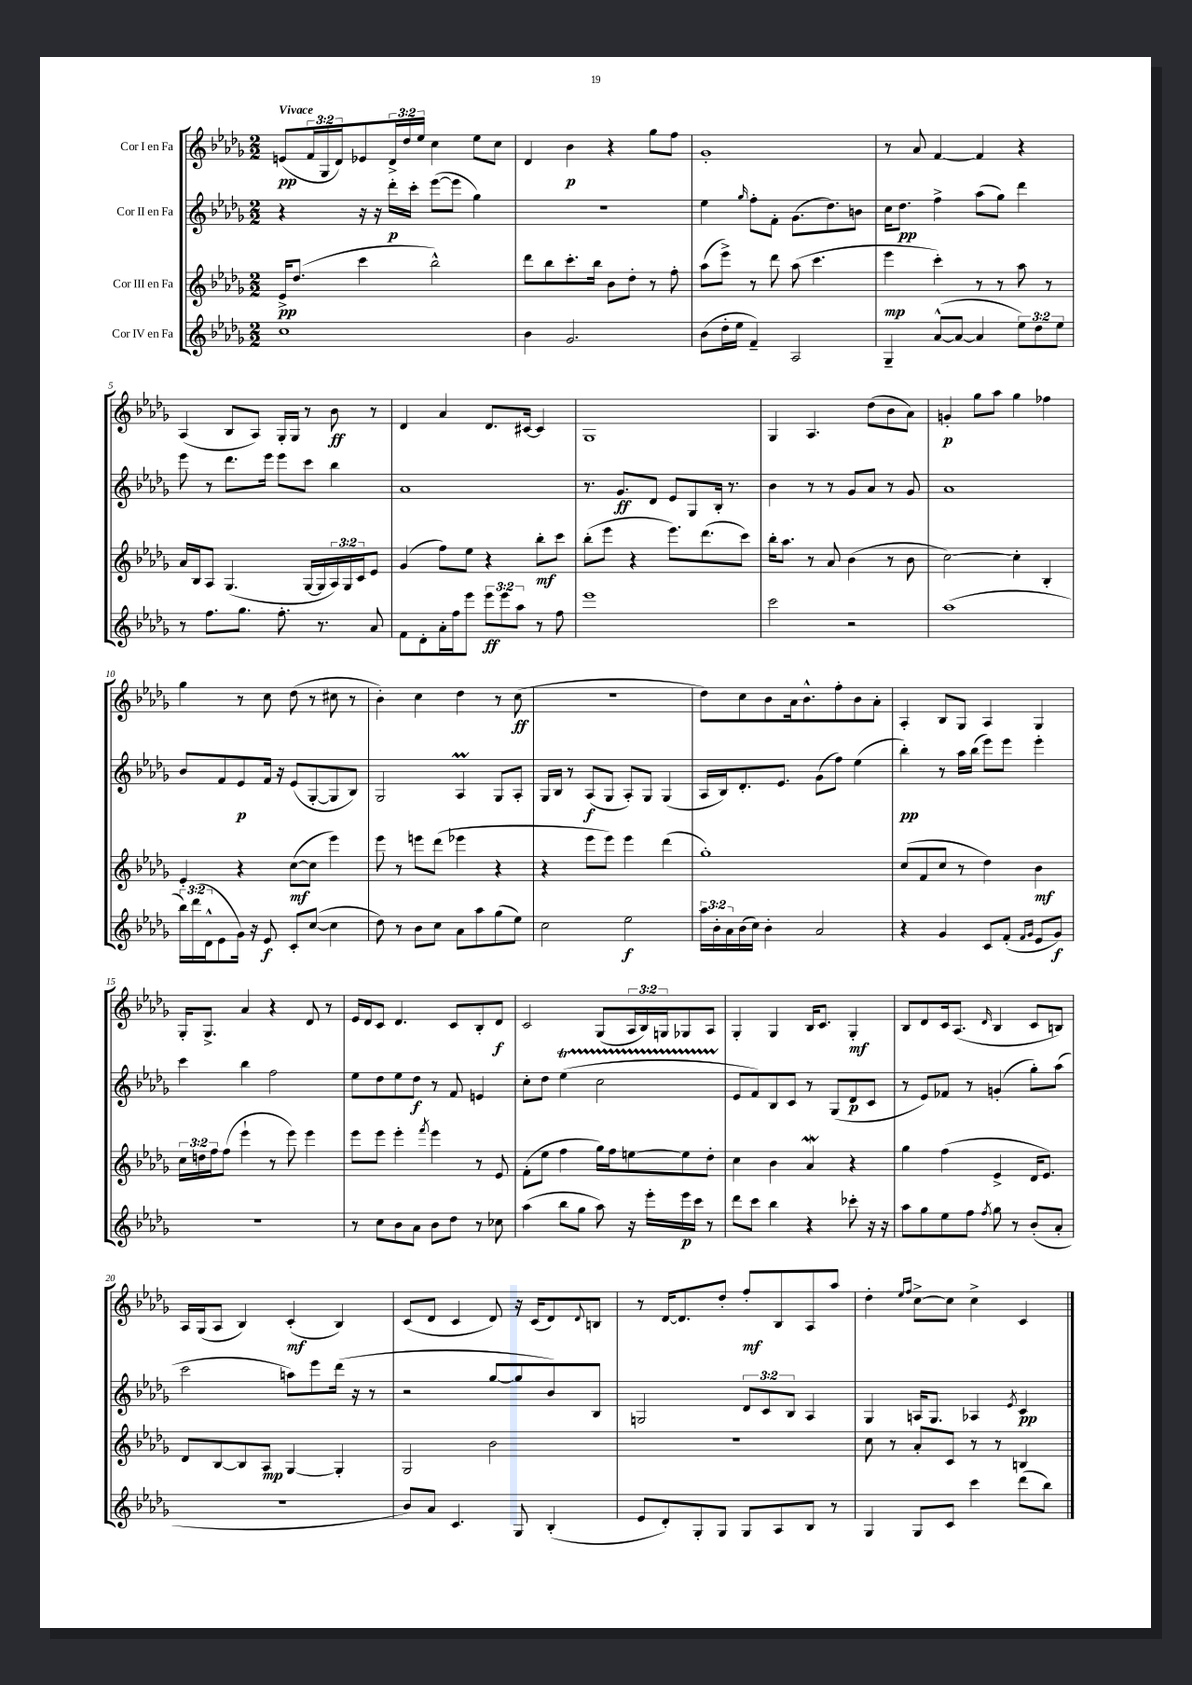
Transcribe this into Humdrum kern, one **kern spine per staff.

**kern	**dynam	**kern	**dynam	**kern	**dynam	**kern	**dynam
*part4	*part4	*part3	*part3	*part2	*part2	*part1	*part1
*staff4	*staff4	*staff3	*staff3	*staff2	*staff2	*staff1	*staff1
*I"Cor IV en Fa	*	*I"Cor III en Fa	*	*I"Cor II en Fa	*	*I"Cor I en Fa	*
*clefG2	*	*clefG2	*	*clefG2	*	*clefG2	*
*k[b-e-a-d-g-]	*	*k[b-e-a-d-g-]	*	*k[b-e-a-d-g-]	*	*k[b-e-a-d-g-]	*
*M2/2	*	*M2/2	*	*M2/2	*	*M2/2	*
=1	=1	=1	=1	=1	=1	=1	=1
!	!	!	!	!	!	!LO:TX:a:B:t=Vivace	!
1cc	.	16e-^/KL	pp	4r	.	(8en/L	pp
.	.	(8.dd-/J	.	.	.	.	.
.	.	.	.	.	.	24f/L	.
.	.	.	.	.	.	24G-/	.
.	.	.	.	.	.	24d-/J)	.
.	.	4ccc\	.	16r	.	8e-X/	.
.	.	.	.	16r	.	.	.
.	.	.	.	16ddd-'\LL	p	24d-^/L	.
.	.	.	.	.	.	24dd-/	.
.	.	.	.	16ccc'\JJ	.	.	.
.	.	.	.	.	.	24ee-/JJ	.
.	.	2bb-^^\)	.	([8eee-\L	.	4cc\	.
.	.	.	.	8eee-\J]	.	.	.
.	.	.	.	4gg-\)	.	8ee-\L	.
.	.	.	.	.	.	8cc\J	.
=2	=2	=2	=2	=2	=2	=2	=2
4b-\	.	8ddd-\L	.	1r	.	4d-/	.
.	.	8bb-\	.	.	.	.	.
2.g-/	.	8.ccc'\	.	.	.	4b-\	p
.	.	16bb-\Jk	.	.	.	.	.
.	.	8b-\L	.	.	.	4r	.
.	.	8dd-'\J	.	.	.	.	.
.	.	8r	.	.	.	8gg-\L	.
.	.	8ff'\	.	.	.	8ff\J	.
=3	=3	=3	=3	=3	=3	=3	=3
(8b-\L	.	(8aa-\L	.	4ee-\	.	1g-'	.
16dd-'\L	.	8eee-^\J)	.	.	.	.	.
16ee-\JJ	.	.	.	.	.	.	.
.	.	.	.	16qqgg-/	.	.	.
4f~/)	.	8r	.	8ff'\L	.	.	.
.	.	8ddd-\	.	8f'\J	.	.	.
2A-/	.	(8aa-\	.	(8.g-\L	.	.	.
.	.	4.ccc\	.	.	.	.	.
.	.	.	.	8.dd-\)	.	.	.
.	.	.	.	8bn\J	.	.	.
=4	=4	=4	=4	=4	=4	=4	=4
4G-~/	.	4eee-\	mp	16cc\KL	.	8r	.
.	.	.	.	8.dd-\J	pp	.	.
.	.	.	.	.	.	8a-/	.
([8a-^^/L	.	4ccc'\)	.	4ff^\	.	[4f/	.
8a-/J_	.	.	.	.	.	.	.
4a-/]	.	8r	.	(8aa-\L	.	4f/]	.
.	.	8r	.	8gg-\J)	.	.	.
12ee-\L)	.	8aa-\	.	4ddd-\	.	4r	.
12dd-\	.	.	.	.	.	.	.
.	.	8r	.	.	.	.	.
12ee-\J	.	.	.	.	.	.	.
!!LO:LB:g=z
=5	=5	=5	=5	=5	=5	=5	=5
8r	.	16a-/LL	.	8eee-\	.	(4A-/	.
.	.	16B-/J	.	.	.	.	.
8.ff\L	.	8A-/J	.	8r	.	.	.
.	.	(4.G-/	.	8.ddd-\L	.	8B-/L	.
8.gg-\J	.	.	.	.	.	.	.
.	.	.	.	.	.	8A-/J)	.
.	.	.	.	16eee-\Jk	.	.	.
8.ff'\	.	.	.	8eee-\L	.	16G-'/LL	.
.	.	.	.	.	.	16G-/JJ	.
.	.	[16G-/LL	.	8ccc\J	.	8r	.
8.r	.	16G-/]	.	.	.	.	.
.	.	24A-/)	.	4bb-\	.	8b-\	ff
.	.	24G-/	.	.	.	.	.
.	.	24c/J	.	.	.	.	.
8a-/	.	8e-/J	.	.	.	8r	.
=6	=6	=6	=6	=6	=6	=6	=6
8f\L	.	(4g-/	.	1a-	.	4d-/	.
8d-'\	.	.	.	.	.	.	.
16a-'\L	.	8ff\L)	.	.	.	4a-/	.
16ff\J	.	.	.	.	.	.	.
8eee-\J	.	8ee-\J	.	.	.	.	.
12eee-\L	ff	4r	.	.	.	8.d-/L	.
12eee-\	.	.	.	.	.	.	.
12aa-\J	.	.	.	.	.	.	.
.	.	.	.	.	.	[16c#X/Jk	.
8r	.	8bb-'\L	mf	.	.	4c#/]	.
8ff\	.	8ccc\J	.	.	.	.	.
=7	=7	=7	=7	=7	=7	=7	=7
1eee-	.	(8bb-'\L	.	8.r	.	1G-	.
.	.	8eee-\J	.	.	.	.	.
.	.	.	.	8.g-/L	ff	.	.
.	.	4r	.	.	.	.	.
.	.	.	.	8d-/J	.	.	.
.	.	8.eee-\L)	.	8e-/L	.	.	.
.	.	.	.	8G-/	.	.	.
.	.	(8.ddd-\	.	.	.	.	.
.	.	.	.	16B-'/Jk	.	.	.
.	.	.	.	8.r	.	.	.
.	.	8ccc\J)	.	.	.	.	.
=8	=8	=8	=8	=8	=8	=8	=8
2ccc\	.	16bb-'\KL	.	4b-\	.	4G-/	.
.	.	8.aa-\J	.	.	.	.	.
.	.	8r	.	8r	.	4.A-/	.
.	.	8a-/	.	8r	.	.	.
2r	.	(4b-\	.	8g-/L	.	.	.
.	.	.	.	8a-/J	.	(8dd-\L	.
.	.	8r	.	8r	.	8b-\	.
.	.	8b-\	.	8g-/	.	8a-\J)	.
=9	=9	=9	=9	=9	=9	=9	=9
(1aa-	.	[2cc\)	.	1a-	.	4gn'/	p
.	.	.	.	.	.	8gg-\L	.
.	.	.	.	.	.	8aa-\J	.
.	.	4cc'\]	.	.	.	4gg-\	.
.	.	4B-'/	.	.	.	4ff-X\	.
!!LO:LB:g=z
=10	=10	=10	=10	=10	=10	=10	=10
24bb-\LL)	.	4e-'/	.	8b-/L	.	4gg-\	.
(24ddd-\	.	.	.	.	.	.	.
24d-^^\J	.	.	.	.	.	.	.
8e-\	.	.	.	8f/	.	.	.
16g-\Jk)	.	4r	.	8e-/	p	8r	.
16r	.	.	.	.	.	.	.
8e-/	f	.	.	16f/Jk	.	8cc\	.
.	.	.	.	16r	.	.	.
8c'/L	.	([8cc\L	mf	(8e-/L	.	(8dd-\	.
([8cc/J	.	8cc\J]	.	[8G-'/	.	8r	.
4cc\]	.	4eee-\)	.	8G-/]	.	8cc#X\	.
.	.	.	.	8B-/J)	.	8r	.
=11	=11	=11	=11	=11	=11	=11	=11
8dd-\)	.	8eee-\	.	2G-/	.	4b-'\)	.
8r	.	8r	.	.	.	.	.
8b-\L	.	8eeen\L	.	.	.	4cc\	.
8cc\J	.	(8ddd-\J	.	.	.	.	.
8a-\L	.	4eee-X\	.	4A-M/	.	4dd-\	.
8aa-\	.	.	.	.	.	.	.
(8gg-\	.	4r	.	8G-/L	.	8r	.
8ee-\J)	.	.	.	8A-'/J	.	(8cc\	ff
=12	=12	=12	=12	=12	=12	=12	=12
2cc\	.	4r	.	16G-/LL	.	1r	.
.	.	.	.	16B-/JJ	.	.	.
.	.	.	.	8r	.	.	.
.	.	8eee-\L	.	(8A-/L	f	.	.
.	.	8eee-\J)	.	8G-/J	.	.	.
2ee-\	f	4eee-\	.	8A-'/L)	.	.	.
.	.	.	.	8G-/J	.	.	.
.	.	(4ddd-\	.	(4G-/	.	.	.
=13	=13	=13	=13	=13	=13	=13	=13
24aa-\LL	.	1gg-')	.	16A-/LL	.	8dd-\L)	.
24b-'\	.	.	.	.	.	.	.
.	.	.	.	16B-/J)	.	.	.
24a-\	.	.	.	.	.	.	.
(16b-\	.	.	.	8.d-'/	.	8cc\	.
16cc\JJ)	.	.	.	.	.	.	.
4b-'\	.	.	.	.	.	8b-\	.
.	.	.	.	8.e-/J	.	.	.
.	.	.	.	.	.	16a-\k	.
.	.	.	.	.	.	8.b-^^\	.
2a-/	.	.	.	(8g-\L	.	.	.
.	.	.	.	8ff\J)	.	8ff'\	.
.	.	.	.	(4ee-\	.	8b-\	.
.	.	.	.	.	.	8a-'\J	.
=14	=14	=14	=14	=14	=14	=14	=14
4r	.	(8cc/L	.	4bb-'\)	pp	4A-'/	.
.	.	8f/	.	.	.	.	.
4g-/	.	8cc/J	.	8r	.	8B-/L	.
.	.	8r	.	16aa-\LL	.	8G-/J	.
.	.	.	.	(16bb-\JJ	.	.	.
8c/L	.	4dd-\)	.	8eee-\L)	.	4A-/	.
(8f'/J	.	.	.	8eee-\J	.	.	.
16qqf/LL	.	.	.	.	.	.	.
16qqg-/JJ	.	.	.	.	.	.	.
8e-/L	.	4b-\	mf	4eee-'\	.	4G-/	.
8g-/J)	f	.	.	.	.	.	.
!!LO:LB:g=z
=15	=15	=15	=15	=15	=15	=15	=15
1r	.	24cc\LL	.	4ccc\	.	16G-'/KL	.
.	.	24ddn\	.	.	.	.	.
.	.	.	.	.	.	8.G-^/J	.
.	.	24ff\J	.	.	.	.	.
.	.	(8ff\J	.	.	.	.	.
.	.	4eee-`\	.	4bb-\	.	4a-/	.
.	.	8r	.	2ff\	.	4r	.
.	.	8eee-\)	.	.	.	.	.
.	.	4eee-\	.	.	.	8d-/	.
.	.	.	.	.	.	8r	.
=16	=16	=16	=16	=16	=16	=16	=16
8r	.	8eee-\L	.	8ee-\L	.	16e-/LL	.
.	.	.	.	.	.	16d-/J	.
8cc\L	.	8eee-\J	.	8dd-\	.	8c/J	.
8b-\	.	4eee-'\	.	8ee-\	.	4.d-/	.
8a-\J	.	.	.	8dd-\J	f	.	.
.	.	8qfff/	.	.	.	.	.
8b-\L	.	4eee-\	.	8r	.	.	.
8dd-\J	.	.	.	8f/	.	8c/L	.
8r	.	8r	.	4en/	.	8B-'/	.
8cc-X\	.	8e-/	.	.	.	8d-/J	f
=17	=17	=17	=17	=17	=17	=17	=17
(4aa-\	.	(8f'\L	.	8cc'\L	.	2c/	.
.	.	8ee-\J	.	8dd-\J	.	.	.
8bb-\L	.	4ff\	.	(4ee-T\	.	.	.
8gg-\J	.	.	.	.	.	.	.
8aa-\)	.	16gg-\LL)	.	2ccTTT\	.	(8G-/L	.
.	.	16ff\J	.	.	.	.	.
16r	.	[8een\	.	.	.	24A-/L	.
.	.	.	.	.	.	24B-/)	.
16eee-'\LL	.	.	.	.	.	.	.
.	.	.	.	.	.	24Gn/J	.
16eee-\	p	8ee\]	.	.	.	8G-X/	.
16ccc\JJ	.	.	.	.	.	.	.
8r	.	8dd-'\J	.	.	.	8A-/J	.
=18	=18	=18	=18	=18	=18	=18	=18
8ddd-\L	.	4cc\	.	8e-/L	.	4G-'/	.
8ccc\J	.	.	.	8f/)	.	.	.
4bb-\	.	4b-\	.	8B-/	.	4G-/	.
.	.	.	.	8c/J	.	.	.
4r	.	4a-W/	.	8r	.	16B-/KL	.
.	.	.	.	.	.	8.c/J	.
.	.	.	.	(8G-/L	.	.	.
8ccc-X'\	.	4r	.	8d-/	p	4G-'/	mf
16r	.	.	.	8c/J	.	.	.
16r	.	.	.	.	.	.	.
=19	=19	=19	=19	=19	=19	=19	=19
8aa-\L	.	4gg-\	.	8r	.	8B-/L	.
8gg-\	.	.	.	8e-/L)	.	8d-/	.
8ee-\	.	(4ff\	.	8f-X/J	.	16c/k	.
.	.	.	.	.	.	(8.A-/J	.
8ff\J	.	.	.	8r	.	.	.
8qff/	.	.	.	.	.	16qqd-/	.
8gg-\	.	4e-^/	.	(4gn'/	.	4B-/	.
8r	.	.	.	.	.	.	.
(8b-'/L	.	16d-/KL	.	8gg-'\L)	.	8c/L	.
.	.	8.e-/J)	.	.	.	.	.
8a-'/J	.	.	.	(8aa-\J	.	8Bn/J)	.
!!LO:LB:g=z
=20	=20	=20	=20	=20	=20	=20	=20
1r	.	8d-/L	.	2ccc\	.	16A-/LL	.
.	.	.	.	.	.	(16G-/J	.
.	.	[8B-/	.	.	.	8A-/J	.
.	.	8B-/]	.	.	.	4B-/)	.
.	.	8A-/J	mp	.	.	.	.
.	.	[4G-/	.	8aan\L)	.	(4c'/	mf
.	.	.	.	8eee-\	.	.	.
.	.	4G-'/]	.	(16ddd-\Jk	.	4B-/)	.
.	.	.	.	16r	.	.	.
.	.	.	.	8r	.	.	.
=21	=21	=21	=21	=21	=21	=21	=21
8b-/L)	.	2G-/	.	2r	.	(8c/L	.
8a-/J	.	.	.	.	.	8d-/J	.
4.c/	.	.	.	.	.	4c/	.
.	.	2b-\	.	[8gg-/L	.	8d-/)	.
8G-/	.	.	.	8gg-/]	.	16r	.
.	.	.	.	.	.	(16c/KL	.
(4B-'/	.	.	.	8b-/)	.	8d-/)	.
.	.	.	.	.	.	8qqd-/	.
.	.	.	.	8B-/J	.	8Bn/J	.
=22	=22	=22	=22	=22	=22	=22	=22
8e-/L	.	1r	.	2Gn/	.	8r	.
8d-'/)	.	.	.	.	.	[16d-/KL	.
.	.	.	.	.	.	8.d-/]	.
8G-'/	.	.	.	.	.	.	.
8G-/J	.	.	.	.	.	8dd-'/J	.
8G-/L	.	.	.	12d-/L	.	8ff'/L	mf
.	.	.	.	12c/	.	.	.
8A-/	.	.	.	.	.	8B-/	.
.	.	.	.	12B-/J	.	.	.
8B-/J	.	.	.	4A-/	.	8A-/	.
8r	.	.	.	.	.	8aa-/J	.
=23	=23	=23	=23	=23	=23	=23	=23
4G-/	.	8cc\	.	4G-/	.	4dd-'\	.
.	.	8r	.	.	.	.	.
.	.	.	.	.	.	16qqee-/LL	.
.	.	.	.	.	.	16qqff/JJ	.
8G-/L	.	8a-'/L	.	16An/KL	.	[8cc^\L	.
.	.	.	.	8.G-/J	.	.	.
8c/J	.	8c/J	.	.	.	8cc\J]	.
4ccc\	.	8r	.	4A-X/	.	4cc^\	.
.	.	8r	.	.	.	.	.
.	.	.	.	8qe-/	.	.	.
(8ddd-\L	.	4Bn/	.	4c/	pp	4c/	.
8bb-\J)	.	.	.	.	.	.	.
==	==	==	==	==	==	==	==
*-	*-	*-	*-	*-	*-	*-	*-
